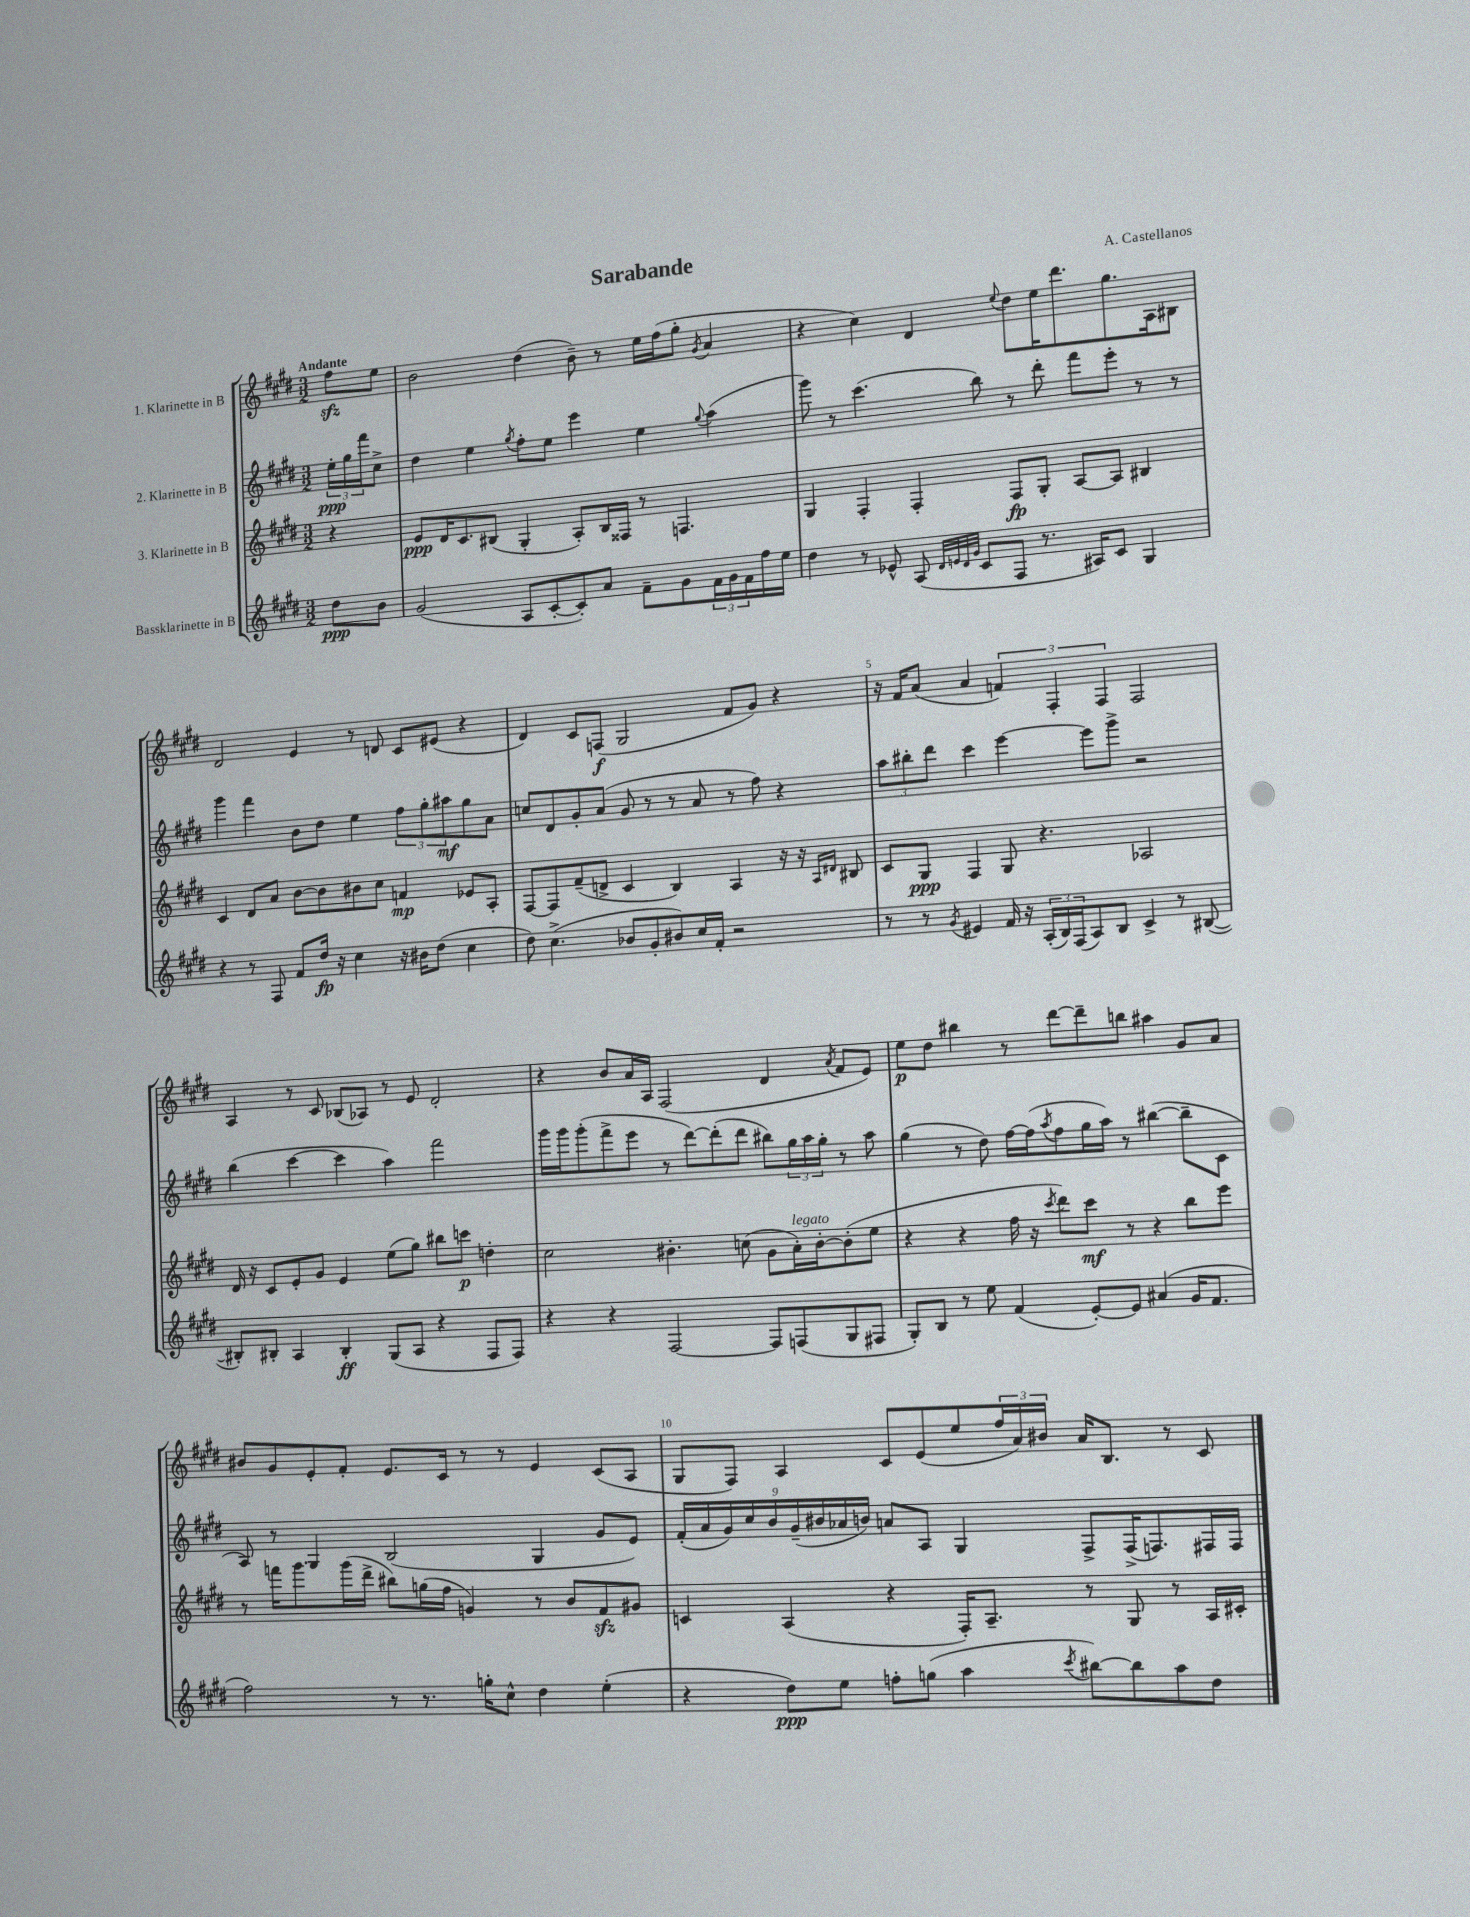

**kern	**kern	**kern	**kern
*staff4	*staff3	*staff2	*staff1
*clefG2	*clefG2	*clefG2	*clefG2
*k[f#c#g#d#]	*k[f#c#g#d#]	*k[f#c#g#d#]	*k[f#c#g#d#]
*M3/2	*M3/2	*M3/2	*M3/2
8dd#	4r	24ee'	8ff#
.	.	24gg#	.
.	.	24fff#	.
8b	.	8cc#^	8ee
=	=	=	=
(2g#	8e	4dd#	2b
.	16d#	.	.
.	8.c#	.	.
.	.	4ee	.
.	(8B#	.	.
.	.	8qgg#	.
8A	4G#'	8ff#'	(4dd#
[8c#'	.	8ee	.
8c#'])	8A')	4eee	8b~)
8a	16B#	.	8r
.	16F##	.	.
8f#~	8r	4ee	16ee
.	.	.	(16ff#
8g#	4.F	.	8gg#'
.	.	8qqgg#	8qg#
24f#	.	(4aa	4a
24g#	.	.	.
24f#	.	.	.
16ff#	.	.	.
16ee	.	.	.
=	=	=	=
4dd#	4G#	8ggg#)	4r
.	.	8r	.
8r	4F#'	(4.ccc#	4cc#)
8e-^^	.	.	.
(8A	4F#'	.	4d#
32qqd#	.	.	.
32qqe	.	.	.
32qqd#	.	.	.
32qqg#	.	.	.
8c#	.	8bb)	.
.	.	.	8qqee
8F#	8F#	8r	8dd#
8.r	8G#'	8ddd#'	16ee
.	.	.	8.ddd#
.	[8A	8fff#	.
16A#)	.	.	.
8c#	8A]	8eee'	8.gg#
4G#	4B#	8r	.
.	.	.	16A
.	.	8r	8B#
=	=	=	=
4r	4c#	4ggg#	2d#
8r	8d#	4fff#	.
8F#	8a	.	.
8f#	[8b	8b	4e
16dd#	8b]	8dd#	.
16r	.	.	.
4cc#	8b#	4ee	8r
.	8cc#	.	8d
16r	4f	12ff#	8c#
16b#	.	.	.
.	.	12gg#'	.
(8dd#	.	.	(8e#
.	.	12aa#	.
4cc#	8e-	8gg#	4r
.	8A'	8a	.
=	=	=	=
8dd#)	[8F#	8cc	4d#)
(4.cc#^	8F#]	8d#	.
.	(8f#~	8g#'	8c#
.	8d^	(8a	(8F
8b-	4c#	8g#	2G#
8g#'	.	8r	.
8b#)	4B)	8r	.
16cc#	.	8a	.
16f#'	.	.	.
2r	4A	8r	8f#
.	.	8ff#)	8g#)
.	16r	4r	4r
.	16r	.	.
.	16qqA	.	.
.	16qqd#	.	.
.	8B#	.	.
=	=	=	=
8r	8c#	12aa	16r
.	.	.	16f#
.	.	12bb#'	.
8r	8G#	.	(8a
.	.	12ddd#	.
8qg#	.	.	.
4e#	4F#	4ccc#	4a
16f#	8G#	[4eee	6f)
16r	.	.	.
(24A'	4.r	.	.
24B)	.	.	6F#'
(24F#	.	.	.
8A)	.	8eee]	.
.	.	.	6F#
8B	.	8ggg#^	.
4c#^	2A-	2r	2F#
8r	.	.	.
([8B#	.	.	.
=	=	=	=
8B#'])	16d#	(4bb	4A
.	16r	.	.
8B#'	8c#	.	.
4A	8e'	[4ccc#	8r
.	8g#	.	8c#
4B#'	4e	4ccc#]	(8B-
.	.	.	8A-)
(8G#	(8ee	4aa)	8r
8A	8gg#)	.	8e
4r	8bb#	2fff#	2d#'
.	8ccc	.	.
8F#	4dd'	.	.
8F#)	.	.	.
=	=	=	=
4r	2cc#	16ggg#	4r
.	.	16ggg#	.
.	.	(8ggg#'	.
4r	.	8fff#^	8b
.	.	8eee	16a
.	.	.	16A
[2F#	4.b#'	8r	(2F#
.	.	[8ddd#)	.
.	.	(8ddd#']	.
.	(8cc	8ddd#	.
8F#]	8g#	8bb#)	4d#
(8F	16a')	24gg#	.
.	.	24aa	.
.	[16b#'	.	.
.	.	24gg#'	.
.	.	.	8qa
8G#	(8b#']	8r	8f#
8F#	8ee	8aa	8e)
=	=	=	=
8G#')	4r	(4gg#	8ee
8B	.	.	8dd#
8r	4r	8r	4bb#
8ee	.	8dd#)	.
(4f#	16ff#	[16ff#	8r
.	16r	(16ff#]	.
.	8qccc#	8qaa	.
.	8ddd#)	8ff#	[8ddd#
[8e')	8ccc#	16gg#	8ddd#~]
.	.	16aa)	.
8e]	8r	8r	8bb
(4a#	4r	([4bb#	4aa#
16g#	8bb	8bb#~]	8g#
8.f#	.	.	.
.	8eee	8c#	8a
=	=	=	=
2ff#)	8r	8A)	8b#
.	16fff	8r	8g#
.	8.ggg#	.	.
.	.	4G#	8e'
.	(16ggg#	.	8f#'
.	16ddd#^	.	.
8r	8bb#)	(2B	8.e
8.r	(16gg	.	.
.	16ff#	.	16c#
.	4g)	.	8r
16gg'	.	.	.
8cc#^^	.	.	8r
4dd#	8r	4G#	4e
.	8b	.	.
(4ee'	8f#	8g#	(8c#
.	8g#	8e)	8A
=	=	=	=
4r	4c	(18f#'	8G#
.	.	18a	.
.	.	18g#)	.
.	.	.	8F#)
.	.	18cc#	.
.	.	18b	.
8dd#)	(4A	.	4A
.	.	(18g#~	.
.	.	18b#	.
8ee	.	.	.
.	.	18a-	.
.	.	18b)	.
8ff'	4r	8a	8c#
(8gg	.	8A	(8e
4aa	16F#')	4G#	8ee
.	8.A~	.	.
.	.	.	24ff#
.	.	.	24a)
.	.	.	24b#
8qccc#	.	.	.
[8bb#)	8r	8F#^	16a
.	.	.	8.B
8bb#]	8G#	(16F#^	.
.	.	8.F)	.
8aa	8r	.	8r
8dd#	16A	16F#	8c#
.	16c#'	16F#	.
==	==	==	==
*-	*-	*-	*-
